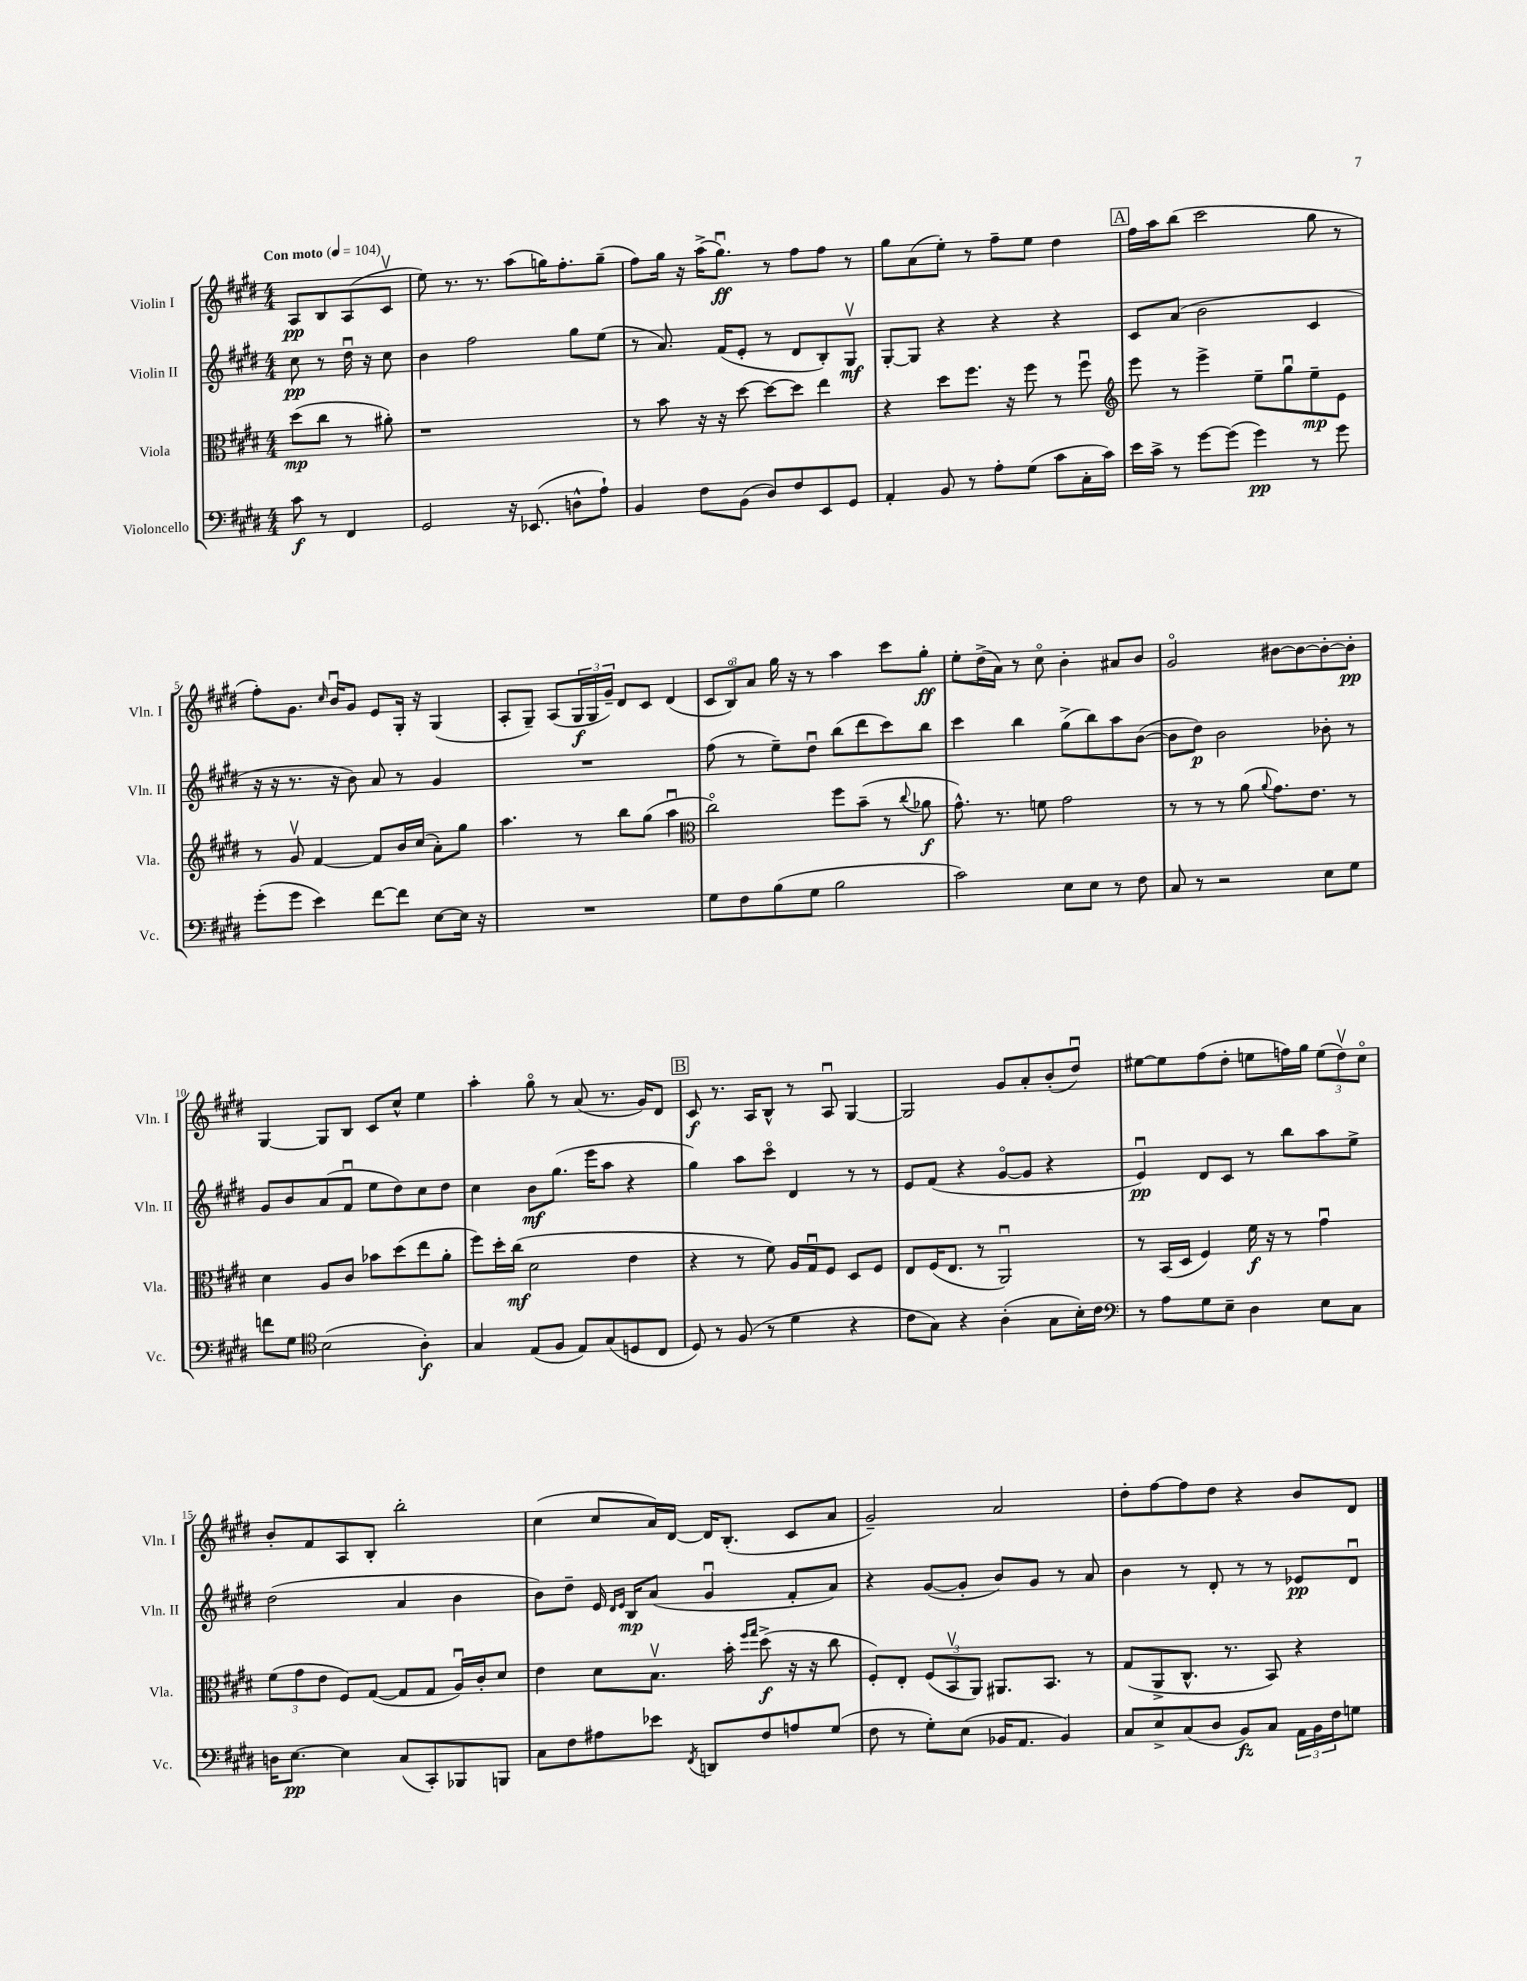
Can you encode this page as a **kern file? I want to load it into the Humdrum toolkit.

**kern	**dynam	**kern	**dynam	**kern	**dynam	**kern	**dynam
*part4	*part4	*part3	*part3	*part2	*part2	*part1	*part1
*staff4	*staff4	*staff3	*staff3	*staff2	*staff2	*staff1	*staff1
*I"Violoncello	*	*I"Viola	*	*I"Violin II	*	*I"Violin I	*
*I'Vc.	*	*I'Vla.	*	*I'Vln. II	*	*I'Vln. I	*
*clefF4	*	*clefC3	*	*clefG2	*	*clefG2	*
*k[f#c#g#d#]	*	*k[f#c#g#d#]	*	*k[f#c#g#d#]	*	*k[f#c#g#d#]	*
*M4/4	*	*M4/4	*	*M4/4	*	*M4/4	*
*MM104	*	*MM104	*	*MM104	*	*MM104	*
=	=	=	=	=	=	=	=
!	!	!	!	!	!	!LO:TX:a:B:t=Con moto	!
8c#\	f	(8dd#\L	mp	8cc#\	pp	8A/L	pp
8r	.	8cc#\J	.	8r	.	8B/	.
4FF#/	.	8r	.	16dd#u\	.	(8A/	.
.	.	.	.	16r	.	.	.
.	.	8a#X'\)	.	8cc#\	.	8c#v/J	.
=1	=1	=1	=1	=1	=1	=1	=1
2GG#/	.	1r	.	4b\	.	8ee\)	.
.	.	.	.	.	.	8.r	.
.	.	.	.	2ff#\	.	.	.
.	.	.	.	.	.	8.r	.
16r	.	.	.	.	.	(8aa\L	.
(8.EE-X/	.	.	.	.	.	.	.
.	.	.	.	.	.	16ggn\K)	.
.	.	.	.	.	.	8.ff#'\	.
8Dn^^\L	.	.	.	8gg#\L	.	.	.
8A`\J)	.	.	.	(8ee\J	.	(8gg~\J	.
=2	=2	=2	=2	=2	=2	=2	=2
4BB/	.	8r	.	8r	.	8ff#\L)	.
.	.	8b\	.	8.a/)	.	16gg#\Jk	.
.	.	.	.	.	.	16r	.
8F#\L	.	16r	.	.	.	(16aa^\KL	.
.	.	16r	.	(16f#/KL	.	8.gg#u\J)	ff
(8BB\J	.	[8dd#\	.	8e'/J	.	.	.
8D#/L)	.	8dd#\L_	.	8r	.	8r	.
8F#/	.	8dd#\J]	.	8d#/L	.	8ff#\L	.
8EE/	.	4ee\	.	8B'/)	.	8ff#\J	.
8GG#/J	.	.	.	8G#v/J	mf	8r	.
=3	=3	=3	=3	=3	=3	=3	=3
4AA'/	.	4r	.	[8G#'/L	.	8gg#\L	.
.	.	.	.	8G#/J]	.	(8a\	.
8BB/	.	8dd#\L	.	4r	.	8ee'\J)	.
8r	.	8.ff#\J	.	.	.	8r	.
8A'\L	.	.	.	4r	.	8ff#~\L	.
.	.	16r	.	.	.	.	.
(8G#\J	.	8ff#\	.	.	.	8ee\J	.
8c#\L	.	8r	.	4r	.	4dd#\	.
16C#'\L	.	8ff#u\	.	.	.	.	.
16c#\JJ)	.	.	.	.	.	.	.
!!LO:REH:place=s1:t=A
=4	=4	=4	=4	=4	=4	=4	=4
*	*	*clefG2	*	*	*	*	*
16e\LL	.	8eee\	.	8c#/L	.	16ff#\LL	.
16c#^\JJ	.	.	.	.	.	16aa\J	.
8r	.	8r	.	(8a/J	.	(8bb\J	.
[8g#\L	.	4eee^\	.	2b\	.	2ccc#\	.
(8g#\J]	.	.	.	.	.	.	.
4g#\)	pp	8ee~\L	.	.	.	.	.
.	.	8gg#u\	.	.	.	.	.
8r	.	8ee~\	mp	4c#/	.	8gg#\	.
8g#\	.	8e\J	.	.	.	8r	.
!!LO:LB:g=z
=5	=5	=5	=5	=5	=5	=5	=5
(8g#'\L	.	8r	.	16r	.	8ff#'\L)	.
.	.	.	.	16r	.	.	.
8g#\J	.	8g#v/	.	8.r	.	8.g#\J	.
4e\)	.	[4f#/	.	.	.	.	.
.	.	.	.	.	.	16qqcc#/	.
.	.	.	.	16r	.	16bu/KL	.
.	.	.	.	8b\)	.	8g#/J	.
[8f#\L	.	8f#/L]	.	8a/	.	8e/L	.
8f#\J]	.	16b/L	.	8r	.	16G#'/Jk	.
.	.	(16cc#/JJ	.	.	.	16r	.
[8E\L	.	8a'\L)	.	4g#/	.	(4G#/	.
16E\Jk]	.	8gg#\J	.	.	.	.	.
16r	.	.	.	.	.	.	.
=6	=6	=6	=6	=6	=6	=6	=6
1r	.	4.aa\	.	1r	.	8A'/L	.
.	.	.	.	.	.	8G#~/J)	.
.	.	.	.	.	.	(8A/L	.
.	.	8r	.	.	.	24G#/L	f
.	.	.	.	.	.	24G#/	.
.	.	.	.	.	.	24g#~/JJ)	.
.	.	8bb\L	.	.	.	8d#/L	.
.	.	(8gg#\J	.	.	.	8c#/J	.
.	.	4aau\	.	.	.	(4d#/	.
=7	=7	=7	=7	=7	=7	=7	=7
*	*	*clefC3	*	*	*	*	*
8G#\L	.	2cc#\)	.	(8ff#\	.	12c#/L	.
.	.	.	.	.	.	12B/)	.
8F#\	.	.	.	8r	.	.	.
.	.	.	.	.	.	12a/J	.
(8B\	.	.	.	8ee~\L)	.	16gg#\	.
.	.	.	.	.	.	16r	.
8G#\J	.	.	.	8dd#u\J	.	8r	.
2B\	.	8ff#\L	.	(8bb\L	.	4aa\	.
.	.	(8b~\J	.	8ddd#\	.	.	.
.	.	8r	.	8ccc#\)	.	8ccc#\L	.
.	.	8qqcc#/	.	.	.	.	.
.	.	8a-X\	f	8bb\J	.	8gg#'\J	ff
=8	=8	=8	=8	=8	=8	=8	=8
2c#\)	.	8.g#^^\)	.	4ccc#\	.	8ee'\L	.
.	.	.	.	.	.	(16dd#^\L	.
.	.	8.r	.	.	.	16a\JJ)	.
.	.	.	.	4bb\	.	8r	.
.	.	8fn\	.	.	.	8cc#\	.
8E\L	.	2g#\	.	(8gg#^\L	.	4b'\	.
8E\J	.	.	.	8bb\)	.	.	.
8r	.	.	.	8aa\	.	8a#X/L	.
8F#\	.	.	.	([8b\J	.	8b/J	.
=9	=9	=9	=9	=9	=9	=9	=9
8C#/	.	8r	.	8b\L]	.	2g#/	.
8r	.	8r	.	8dd#\J)	p	.	.
2r	.	8r	.	2b\	.	.	.
.	.	(8a\	.	.	.	.	.
.	.	8qqa/	.	.	.	.	.
.	.	8.g#\L)	.	.	.	[8b#X\L	.
.	.	.	.	.	.	8b#\_	.
.	.	8.e\J	.	.	.	.	.
8E\L	.	.	.	8b-X'\	.	8b#'\_	.
8G#\J	.	8r	.	8r	.	8b#'\J]	pp
!!LO:LB:g=z
=10	=10	=10	=10	=10	=10	=10	=10
8fn\L	.	4d#\	.	8g#/L	.	[4G#/	.
8G#\J	.	.	.	8b/	.	.	.
*clefC4	*	*	*	*	*	*	*
(2B\	.	8A/L	.	(8a/	.	8G#/L]	.
.	.	8c#/J	.	8f#u/J	.	8B/J	.
.	.	8b-X\L	.	8ee\L	.	8c#/L	.
.	.	(8dd#\	.	8dd#\)	.	8cc#^^/J	.
4A'\)	f	8ee\	.	8cc#\	.	4ee\	.
.	.	8a'\J	.	8dd#\J	.	.	.
=11	=11	=11	=11	=11	=11	=11	=11
4G#/	.	8ff#\L)	.	4cc#\	.	4aa'\	.
.	.	16dd#'\L	.	.	.	.	.
.	.	(16cc#\JJ	mf	.	.	.	.
(8E/L	.	2d#\	.	8b\L	mf	8gg#\	.
8F#/J	.	.	.	(8.gg#\J	.	8r	.
8E/L)	.	.	.	.	.	(8a/	.
.	.	.	.	16eee\KL	.	.	.
(8G#/	.	.	.	8aa\J	.	8.r	.
8Dn/	.	4e\	.	4r	.	.	.
.	.	.	.	.	.	16g#/KL)	.
8C#/J	.	.	.	.	.	8d#/J	.
!!LO:REH:place=s1:t=B
=12	=12	=12	=12	=12	=12	=12	=12
8D#/)	.	4r	.	4gg#\)	.	8c#/	f
8r	.	.	.	.	.	8.r	.
(8F#/	.	8r	.	8aa\L	.	.	.
.	.	.	.	.	.	16A/KL	.
8r	.	8f#\)	.	8ccc#\J	.	8B^^/J	.
4d#\	.	16A/LL	.	4d#/	.	8r	.
.	.	16G#u/J	.	.	.	.	.
.	.	8F#/J	.	.	.	8Au/	.
4r	.	8D#/L	.	8r	.	[4G#/	.
.	.	8F#/J	.	8r	.	.	.
=13	=13	=13	=13	=13	=13	=13	=13
8c#\L	.	8E/L	.	8e/L	.	2G#/]	.
8G#\J)	.	(16F#/K	.	(8f#/J	.	.	.
.	.	8.E/J	.	.	.	.	.
4r	.	.	.	4r	.	.	.
.	.	8r	.	.	.	.	.
(4A'\	.	2AAu/)	.	[8g#/L	.	8g#/L	.
.	.	.	.	8g#/J]	.	8a'/	.
8G#\L	.	.	.	4r	.	(8b'/	.
16B'\L)	.	.	.	.	.	8dd#u/J)	.
16c#\JJ	.	.	.	.	.	.	.
=14	=14	=14	=14	=14	=14	=14	=14
*clefF4	*	*	*	*	*	*	*
8r	.	8r	.	4eu/)	pp	[8ee#X\L	.
8A\L	.	(16BB/LL	.	.	.	8ee#\]	.
.	.	16D#/JJ	.	.	.	.	.
8G#\	.	4F#/)	.	8d#/L	.	(8ff#\	.
8E~\J	.	.	.	8c#/J	.	8dd#'\J	.
4D#\	.	16f#\	f	8r	.	8een\L	.
.	.	16r	.	.	.	.	.
.	.	8r	.	8bb\L	.	16ffn\L)	.
.	.	.	.	.	.	16gg#\JJ	.
8E\L	.	4g#u\	.	8aa\	.	(12ee\L	.
.	.	.	.	.	.	12dd#v\)	.
8C#\J	.	.	.	8ee^\J	.	.	.
.	.	.	.	.	.	12cc#\J	.
!!LO:LB:g=z
=15	=15	=15	=15	=15	=15	=15	=15
16Dn\KL	.	(12f#\L	.	(2dd#\	.	8b'/L	.
[8.E\J	pp	.	.	.	.	.	.
.	.	12g#\	.	.	.	.	.
.	.	.	.	.	.	8f#/	.
.	.	12e\J	.	.	.	.	.
4E\]	.	8F#/L)	.	.	.	8A/	.
.	.	([8G#/J	.	.	.	8B'/J	.
(8C#/L	.	8G#/L]	.	4a/	.	2bb'\	.
8CC#'/)	.	8G#/J	.	.	.	.	.
8BBB-X/	.	16Au/LL)	.	4b\	.	.	.
.	.	16c#'/J	.	.	.	.	.
8BBBn/J	.	8d#/J	.	.	.	.	.
=16	=16	=16	=16	=16	=16	=16	=16
8C#\L	.	4e\	.	8b\L)	.	(4cc#\	.
8F#\	.	.	.	8dd#~\J	.	.	.
8A#X\	.	8d#\L	.	16e/	.	8cc#/L	.
.	.	.	.	16qqd#/LL	.	.	.
.	.	.	.	16qqe/JJ	.	.	.
.	.	.	.	16B/KL	mp	.	.
8e-X\J	.	8.Bv\J	.	(8a/J	.	16a/L)	.
.	.	.	.	.	.	[16d#/JJ	.
8qFF#/	.	.	.	.	.	.	.
8DDn/L	.	.	.	4g#u/	.	16d#/KL]	.
.	.	16b'\	.	.	.	(8.B'/J	.
.	.	16qqff#/LL	.	.	.	.	.
.	.	16qqgg#/JJ	.	.	.	.	.
8F#/	.	(8dd#^\	f	.	.	.	.
8An/	.	16r	.	8f#'/L	.	8c#/L	.
.	.	16r	.	.	.	.	.
(8G#/J	.	8cc#\	.	8a/J)	.	8a/J	.
=17	=17	=17	=17	=17	=17	=17	=17
8F#\	.	8F#'/L)	.	4r	.	2g#~/)	.
8r	.	8E'/J	.	.	.	.	.
8G#'\L)	.	(12F#/L	.	([8g#/L	.	.	.
.	.	12BBv/	.	.	.	.	.
(8E\J	.	.	.	8g#'/J]	.	.	.
.	.	12AA/J)	.	.	.	.	.
16BB-X/KL	.	8.AA#X/L	.	8b/L)	.	2a/	.
8.AA/J	.	.	.	.	.	.	.
.	.	.	.	8g#/J	.	.	.
.	.	8.BB/J	.	.	.	.	.
4BB-/)	.	.	.	8r	.	.	.
.	.	8r	.	8a/	.	.	.
=18	=18	=18	=18	=18	=18	=18	=18
8C#/L	.	(8G#/L	.	4b\	.	8dd#'\L	.
8E^/	.	8AA^/	.	.	.	[8ff#\	.
(8C#/	.	8.C#^^/J	.	8r	.	8ff#\]	.
8D#/J	.	.	.	8d#'/	.	8dd#\J	.
.	.	8.r	.	.	.	.	.
8BB/L)	fz	.	.	8r	.	4r	.
8C#/J	.	8BB/)	.	8r	.	.	.
24AA\LL	.	4r	.	8e-X/L	pp	8b/L	.
24BB\	.	.	.	.	.	.	.
24F#\J	.	.	.	.	.	.	.
8Gn\J	.	.	.	8d#u/J	.	8d#/J	.
==	==	==	==	==	==	==	==
*-	*-	*-	*-	*-	*-	*-	*-
